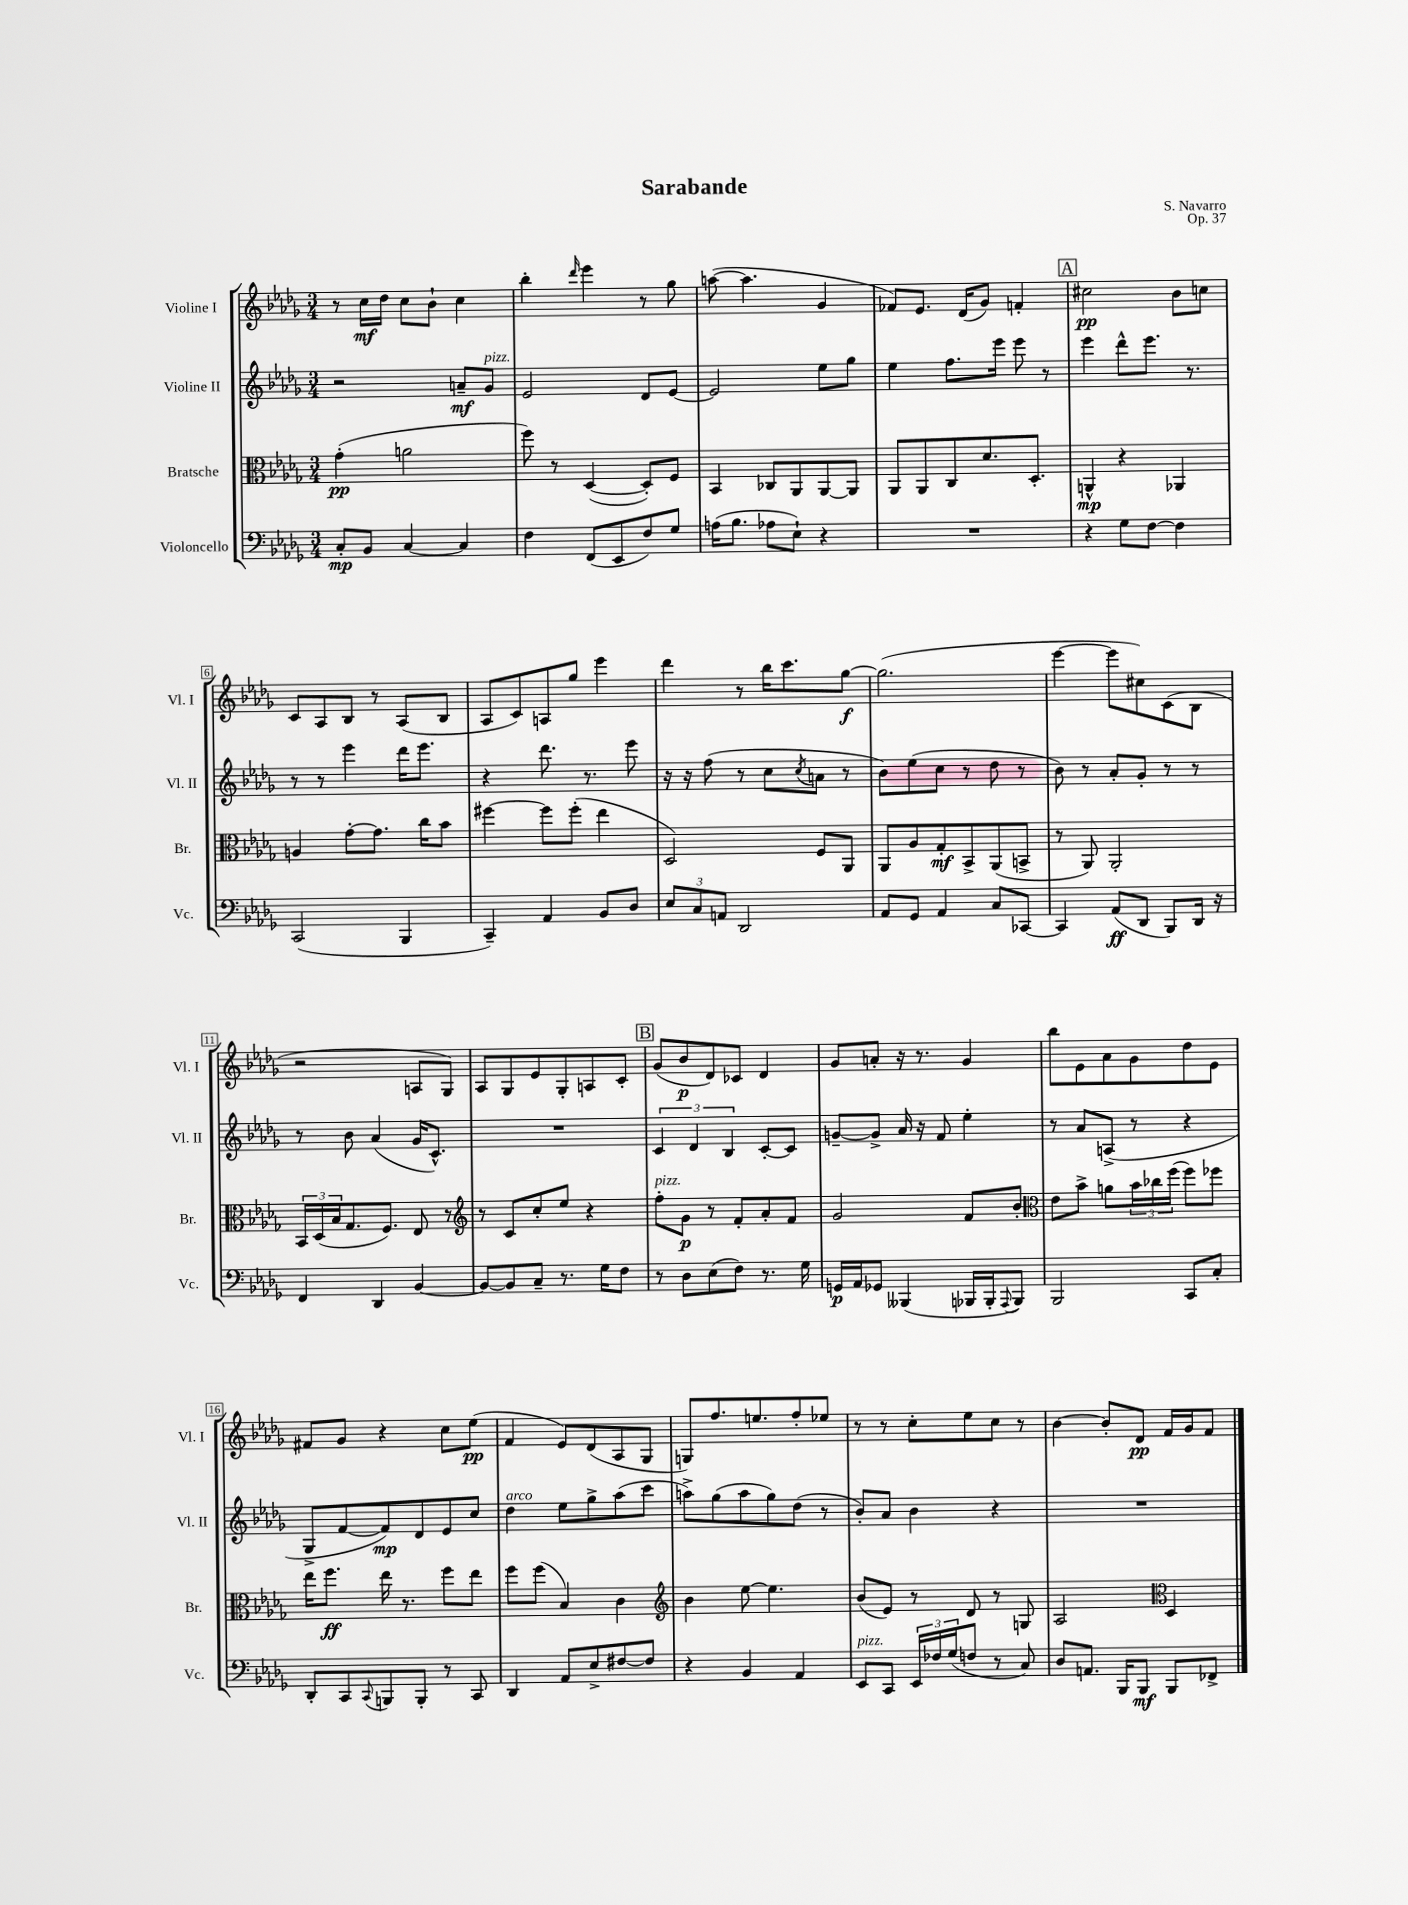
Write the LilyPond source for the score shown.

\header { title = "Sarabande" composer = "S. Navarro" opus = "Op. 37" }
<<
\new StaffGroup <<
\new Staff = "s0" \with { instrumentName = "Violine I" shortInstrumentName = "Vl. I" } {
    \clef treble \key des \major \numericTimeSignature \time 3/4
    r8 c''16\mf des''16 c''8 bes'8-! c''4 |
    bes''4-. \grace { des'''16 } ees'''4 r8 ges''8 |
    a''8~( a''4. ges'4 |
    fes'8) ees'8. des'16( ges'8) f'4-. |
    \mark \markup { \box "A" } cis''2\pp bes'8 c''8 |
    c'8 aes8 bes8 r8 aes8( bes8 |
    aes8 c'8) a8 ges''8 ees'''4 |
    des'''4 r8 bes''16 c'''8. ges''8~\f |
    ges''2.( |
    ees'''4~ ees'''8 cis''8) c'8( bes8 |
    r2 a8 ges8) |
    aes8 ges8 ees'8 ges8-. a8 c'8-. |
    \mark \markup { \box "B" } ges'8( bes'8\p des'8) ces'8 des'4 |
    ges'8 a'8-. r16 r8. ges'4 |
    bes''8 ees'8 aes'8 ges'8 des''8 ees'8 |
    fis'8 ges'8 r4 c''8 ees''8\pp( |
    f'4 ees'8) des'8( aes8 ges8 |
    g8) f''8. e''8. f''8-. ees''8 |
    r8 r8 c''8-. ees''8 c''8 r8 |
    bes'4~ bes'8-. des'8\pp f'16 ges'16 f'8 \bar "|." |
}
\new Staff = "s1" \with { instrumentName = "Violine II" shortInstrumentName = "Vl. II" } {
    \clef treble \key des \major \numericTimeSignature \time 3/4
    r2 a'8--\mf ges'8^\markup { \italic "pizz." } |
    ees'2 des'8 ees'8~ |
    ees'2 ees''8 ges''8 |
    ees''4 f''8. ees'''16 ees'''8 r8 |
    \mark \markup { \box "A" } ees'''4 des'''8-^ ees'''8. r8. |
    r8 r8 ees'''4 des'''16 ees'''8. |
    r4 des'''8. r8. ees'''8 |
    r16 r16 f''8( r8 c''8 \acciaccatura { c''8 } a'8 r8 |
    bes'8) ees''8( c''8 r8 des''8 r8 |
    bes'8) r8 aes'8-. ges'8-. r8 r8 |
    r8 bes'8 aes'4( ges'16 c'8.-^) |
    R2. |
    \mark \markup { \box "B" } \tuplet 3/2 { c'4 des'4 bes4 } c'8~-. c'8 |
    g'8~-- g'8-> aes'16 r16 f'8 ees''4-. |
    r8 aes'8 a8->( r8 r4 |
    ges8-> f'8~ f'8\mp) des'8 ees'8 c''8 |
    des''4^\markup { \italic "arco" } ees''8 ges''8-> aes''8( c'''8 |
    a''8->) ges''8( a''8 ges''8) des''8( r8 |
    bes'8-.) aes'8 bes'4 r4 |
    R2. \bar "|." |
}
\new Staff = "s2" \with { instrumentName = "Bratsche" shortInstrumentName = "Br." } {
    \clef alto \key des \major \numericTimeSignature \time 3/4
    ges'4-.\pp( a'2 |
    f''8) r8 des4~( des8-.) f8 |
    bes,4 ces8 aes,8 aes,8~ aes,8 |
    aes,8 aes,8 c8 des'8. des8.-. |
    \mark \markup { \box "A" } a,4-^\mp r4 aes,4 |
    a4 ges'8~-. ges'8. c''16 bes'8 |
    fis''4~ fis''8 fis''8-.( ees''4 |
    des2) f8 aes,8 |
    aes,8 aes8 ges8-.\mf bes,8-> aes,8( b,8-> |
    r8 aes,8) aes,2-. |
    \tuplet 3/2 { bes,16 des16( bes16 } ges8. f8.) ees8 r8 |
    \clef treble r8 c'8 c''8-. ees''8 r4 |
    \mark \markup { \box "B" } f''8-.^\markup { \italic "pizz." } ges'8\p r8 f'8-. aes'8-. f'8 |
    ges'2 f'8 bes'8-. |
    \clef alto ees'8 bes'8-> a'8 \tuplet 3/2 { bes'16 ces''16 f''16( } f''8) fes''8 |
    ees''16 f''8.\ff ees''16 r8. f''8 ees''8 |
    f''8 f''8( bes4) c'4 |
    \clef treble bes'4 ees''8~ ees''4. |
    bes'8( ees'8) r8 des'8 r8 g8 |
    aes2 \clef alto des4 \bar "|." |
}
\new Staff = "s3" \with { instrumentName = "Violoncello" shortInstrumentName = "Vc." } {
    \clef bass \key des \major \numericTimeSignature \time 3/4
    c8-.\mp bes,8 c4~ c4 |
    f4 f,8( ees,8 f8) ges8 |
    a16( bes8. aes8 ees8-!) r4 |
    R2. |
    \mark \markup { \box "A" } r4 ges8 f8~ f4 |
    c,2( bes,,4 |
    c,4--) aes,4 bes,8 des8 |
    \tuplet 3/2 { ees8 c8 a,8 } des,2 |
    aes,8 ges,8 aes,4 c8 ces,8~ |
    ces,4 aes,8\ff( des,8 bes,,8) des,16 r16 |
    f,4 des,4 bes,4~ |
    bes,8~ bes,8 c8-- r8. ges16 f8 |
    \mark \markup { \box "B" } r8 des8 ees8( f8) r8. ges16 |
    g,16\p aes,16 ges,8 beses,,4( bes,,16 bes,,16-. \appoggiatura { aes,,8 } bes,,8) |
    bes,,2 c,8 c8-. |
    des,8-. c,8 \appoggiatura { c,8 } b,,8 b,,8-. r8 c,8 |
    des,4 aes,8 ees8-> fis8~ fis8 |
    r4 bes,4 aes,4 |
    ees,8^\markup { \italic "pizz." } c,8 \tuplet 3/2 { ees,16 fes16 ges16( } f8 r8 c8) |
    des8 a,8. bes,,16 bes,,8\mf bes,,8 fes,8-> \bar "|." |
}
>>
>>
\layout { \context { \Score \override BarNumber.stencil = #(make-stencil-boxer 0.1 0.3 ly:text-interface::print) } }
